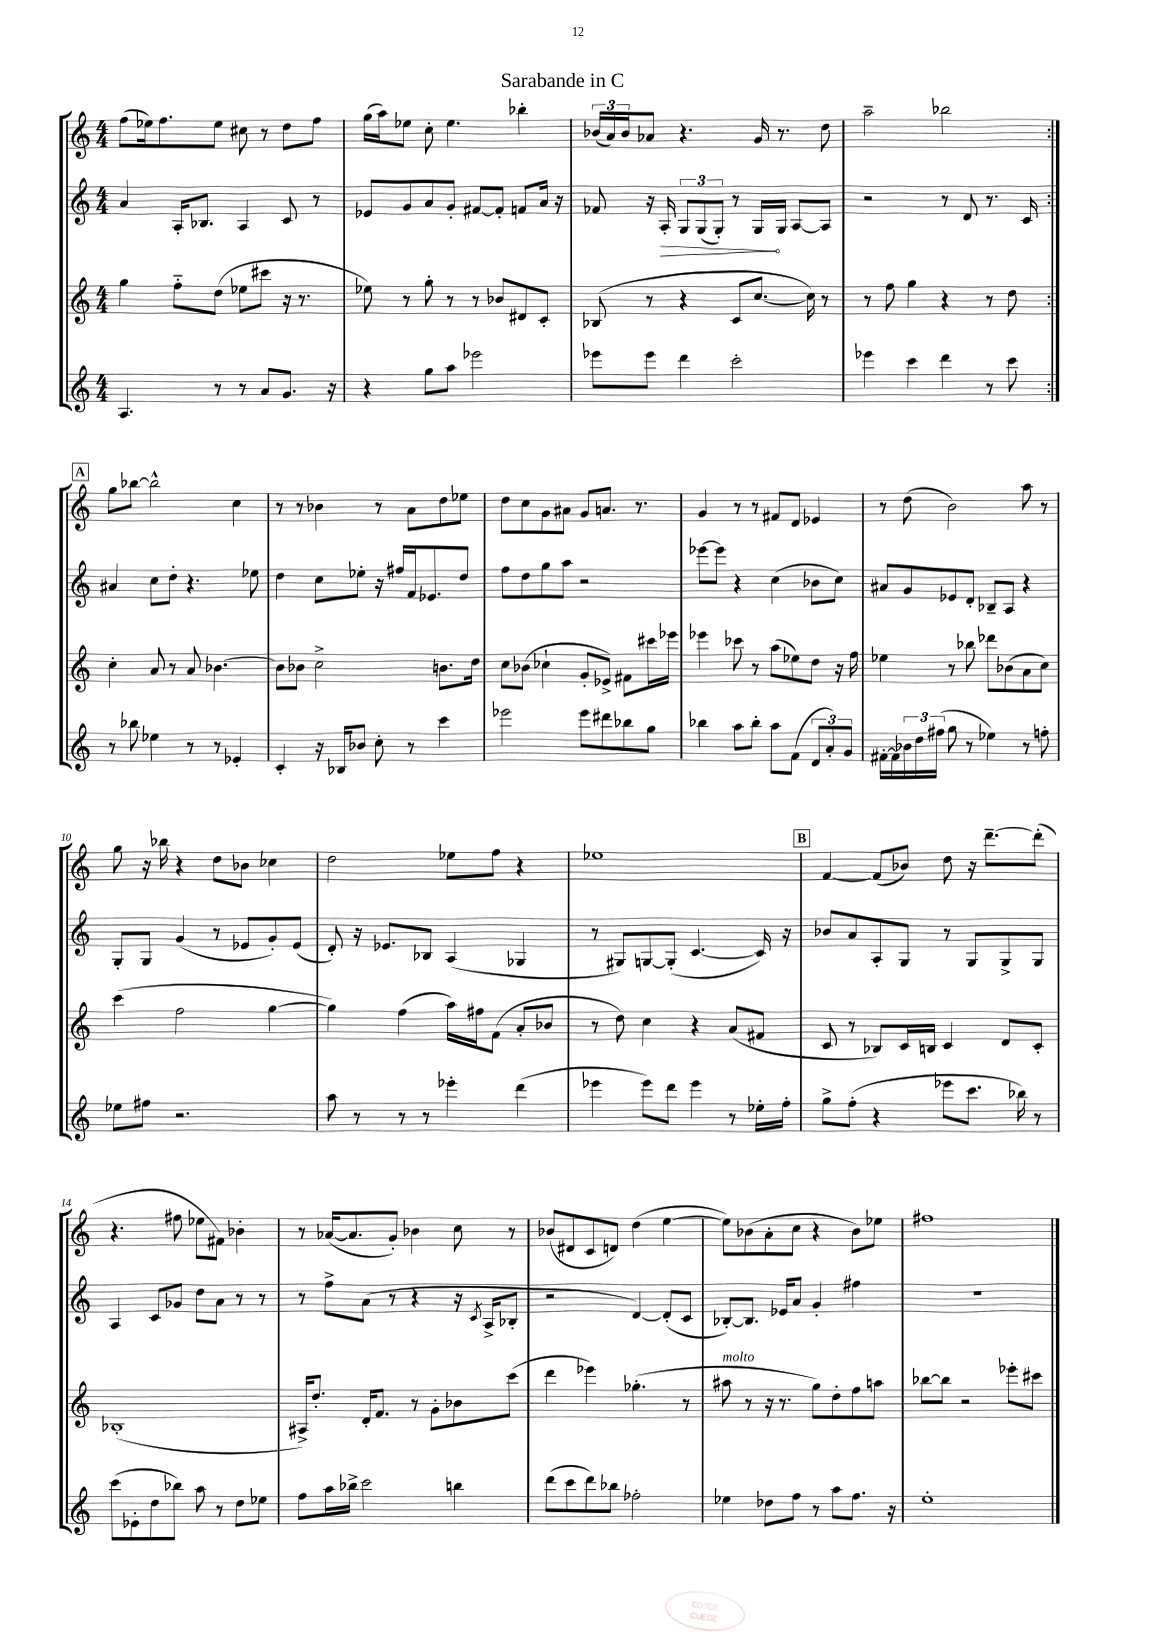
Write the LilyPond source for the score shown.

\header { title = "Sarabande in C" }
<<
\new StaffGroup <<
\new Staff = "s0" {
    \clef treble \key c \major \numericTimeSignature \time 4/4
    \repeat volta 2 { f''8( ees''16) f''8. ees''8 cis''8 r8 d''8 f''8 |
    g''16( a''16) ees''8 c''8-. ees''4. bes''4-. |
    \tuplet 3/2 { bes'16( a'16) bes'16 } aes'8 r4. g'16 r8. d''8 |
    a''2-- bes''2 | }
    \mark \markup { \box "A" } g''8 bes''8~ bes''2-^ c''4 |
    r8 r8 bes'4 r8 a'8 d''8 ees''8 |
    d''8 c''8 g'8 ais'8 g'8 a'8. r8. |
    g'4 r8 r8 fis'8 d'8 ees'4 |
    r8 d''8( b'2) a''8 r8 |
    g''8 r16 bes''16 r4 d''8 bes'8 ces''4 |
    d''2 ees''8 f''8 r4 |
    ees''1 |
    \mark \markup { \box "B" } f'4~ f'8( bes'8) d''8 r16 d'''8.~-- d'''8-.( |
    r4. fis''8 ees''8 fis'8) bes'4-. |
    r8 aes'16~( aes'8. g'8-.) bes'4 c''8 r8 |
    bes'8( dis'8 c'8 d'8) d''4( e''4~ |
    e''8) bes'8( a'8-. c''8 r4 bes'8) ees''8 |
    fis''1 \bar "|." |
}
\new Staff = "s1" {
    \clef treble \key c \major \numericTimeSignature \time 4/4
    \repeat volta 2 { a'4 a16-. bes8. a4 c'8 r8 |
    ees'8 g'8 a'8 g'8-. fis'8~ fis'8-. f'8 a'16 r16 |
    fes'8 r16 \once \override Hairpin.circled-tip = ##t a16-.\> \tuplet 3/2 { g8 g8( g8-.) } r8 g16\! g16 a8~ a8 |
    r2 r8 d'8 r8. c'16 | }
    \mark \markup { \box "A" } ais'4 c''8 d''8-. r4. ees''8 |
    d''4 c''8 ees''8-. r16 fis''16 f'16 ees'8. d''8 |
    f''8 d''8 g''8 a''8 r2 |
    ees'''8~ ees'''8 r4 c''4( bes'8 c''8) |
    ais'8 g'8 ees'8 d'8-. bes8-- a8 r4 |
    g8-. g8 g'4( r8 ees'8 g'8-.) ees'8( |
    d'8-.) r16 ees'8. bes8 a4( ges4 |
    r8 gis8) g8~ g8-.( c'4.~ c'16) r16 |
    \mark \markup { \box "B" } bes'8 a'8 a8-. g8 r8 g8 g8-> g8 |
    a4 c'8 ges'8 d''8 a'8 r8 r8 |
    r8 f''8-> a'8( r8 r4 r16 \acciaccatura { c'8 } a16-> bes8-. |
    r2 d'4~) d'8-.( c'8 |
    bes8~-.) bes8. ees'16 a'8 g'4-. fis''4 |
    R1 \bar "|." |
}
\new Staff = "s2" {
    \clef treble \key c \major \numericTimeSignature \time 4/4
    \repeat volta 2 { g''4 f''8-_ d''8( ees''8 cis'''8 r16 r8. |
    ees''8) r8 g''8-. r8 r8 bes'8 dis'8 c'8-. |
    bes8( r8 r4 c'8 c''8.~ c''16) r8 |
    r8 f''8 g''4 r4 r8 d''8 | }
    \mark \markup { \box "A" } c''4-. a'8 r8 a'8 bes'4.~ |
    bes'8 bes'8 c''2-> b'8. d''16 |
    c''8 bes'8( ces''4-! g'8-. ees'8->) fis'8 cis'''16 ees'''16 |
    ees'''4 ces'''8 r8 a''8( ees''8) d''8 r16 f''16 |
    ees''4 r8 bes''8 des'''8 bes'8( a'8 c''8) |
    c'''4( f''2 g''4~ |
    g''4) f''4( a''16) fis''16 f'8( a'8-. bes'8 |
    r8 d''8) c''4 r4 a'8( fis'8 |
    \mark \markup { \box "B" } c'8 r8 bes8) c'16 b16 c'4 d'8 c'8-. |
    bes1-.( |
    ais16->) d''8.-. d'16-. f'8. r8 g'8-. bes'8 c'''8( |
    d'''4 ees'''4) ges''4.-.( r8 |
    ais''8^\markup { \italic "molto" } r8 r16 r8. g''8) d''8-. f''8 a''8 |
    bes''8~ bes''8 r2 ees'''8-. cis'''8 \bar "|." |
}
\new Staff = "s3" {
    \clef treble \key c \major \numericTimeSignature \time 4/4
    \repeat volta 2 { a4. r8 r8 a'8 g'8. r16 |
    r4 g''8 a''8 ees'''2 |
    ees'''8 ees'''8 d'''4 c'''2-. |
    ees'''4 c'''4 d'''4 r8 c'''8 | }
    \mark \markup { \box "A" } r8 bes''8 ees''4 r8 r8 ees'4-. |
    c'4-. r16 bes16 bes'8 c''8-. r8 c'''4 |
    ees'''2 ees'''8 dis'''8 bes''8 g''8 |
    bes''4 a''8 bes''8-. a''8 f'8( \tuplet 3/2 { d'8 a'8-.) g'8 } |
    fis'16~-. fis'16 \tuplet 3/2 { bes'16 d''16 fis''16( } g''8 r8 ees''4) r8 f''8-. |
    ees''8 fis''8 r2. |
    a''8 r8 r8 r8 ees'''4-. d'''4( |
    ees'''4 ees'''8) d'''8 ees'''4 r8 ees''16-. f''16-. |
    \mark \markup { \box "B" } g''8-> f''8-.( r4 ees'''8 c'''8. bes''16) r8 |
    c'''8( ees'8-. d''8 bes''8) a''8 r8 d''8 ees''8 |
    f''8 a''16 bes''16-> c'''2 b''4 |
    d'''8( c'''8 d'''8) bes''8 fes''2-. |
    ees''4 des''8 f''8 r8 a''8 f''8. r16 |
    e''1-. \bar "|." |
}
>>
>>
